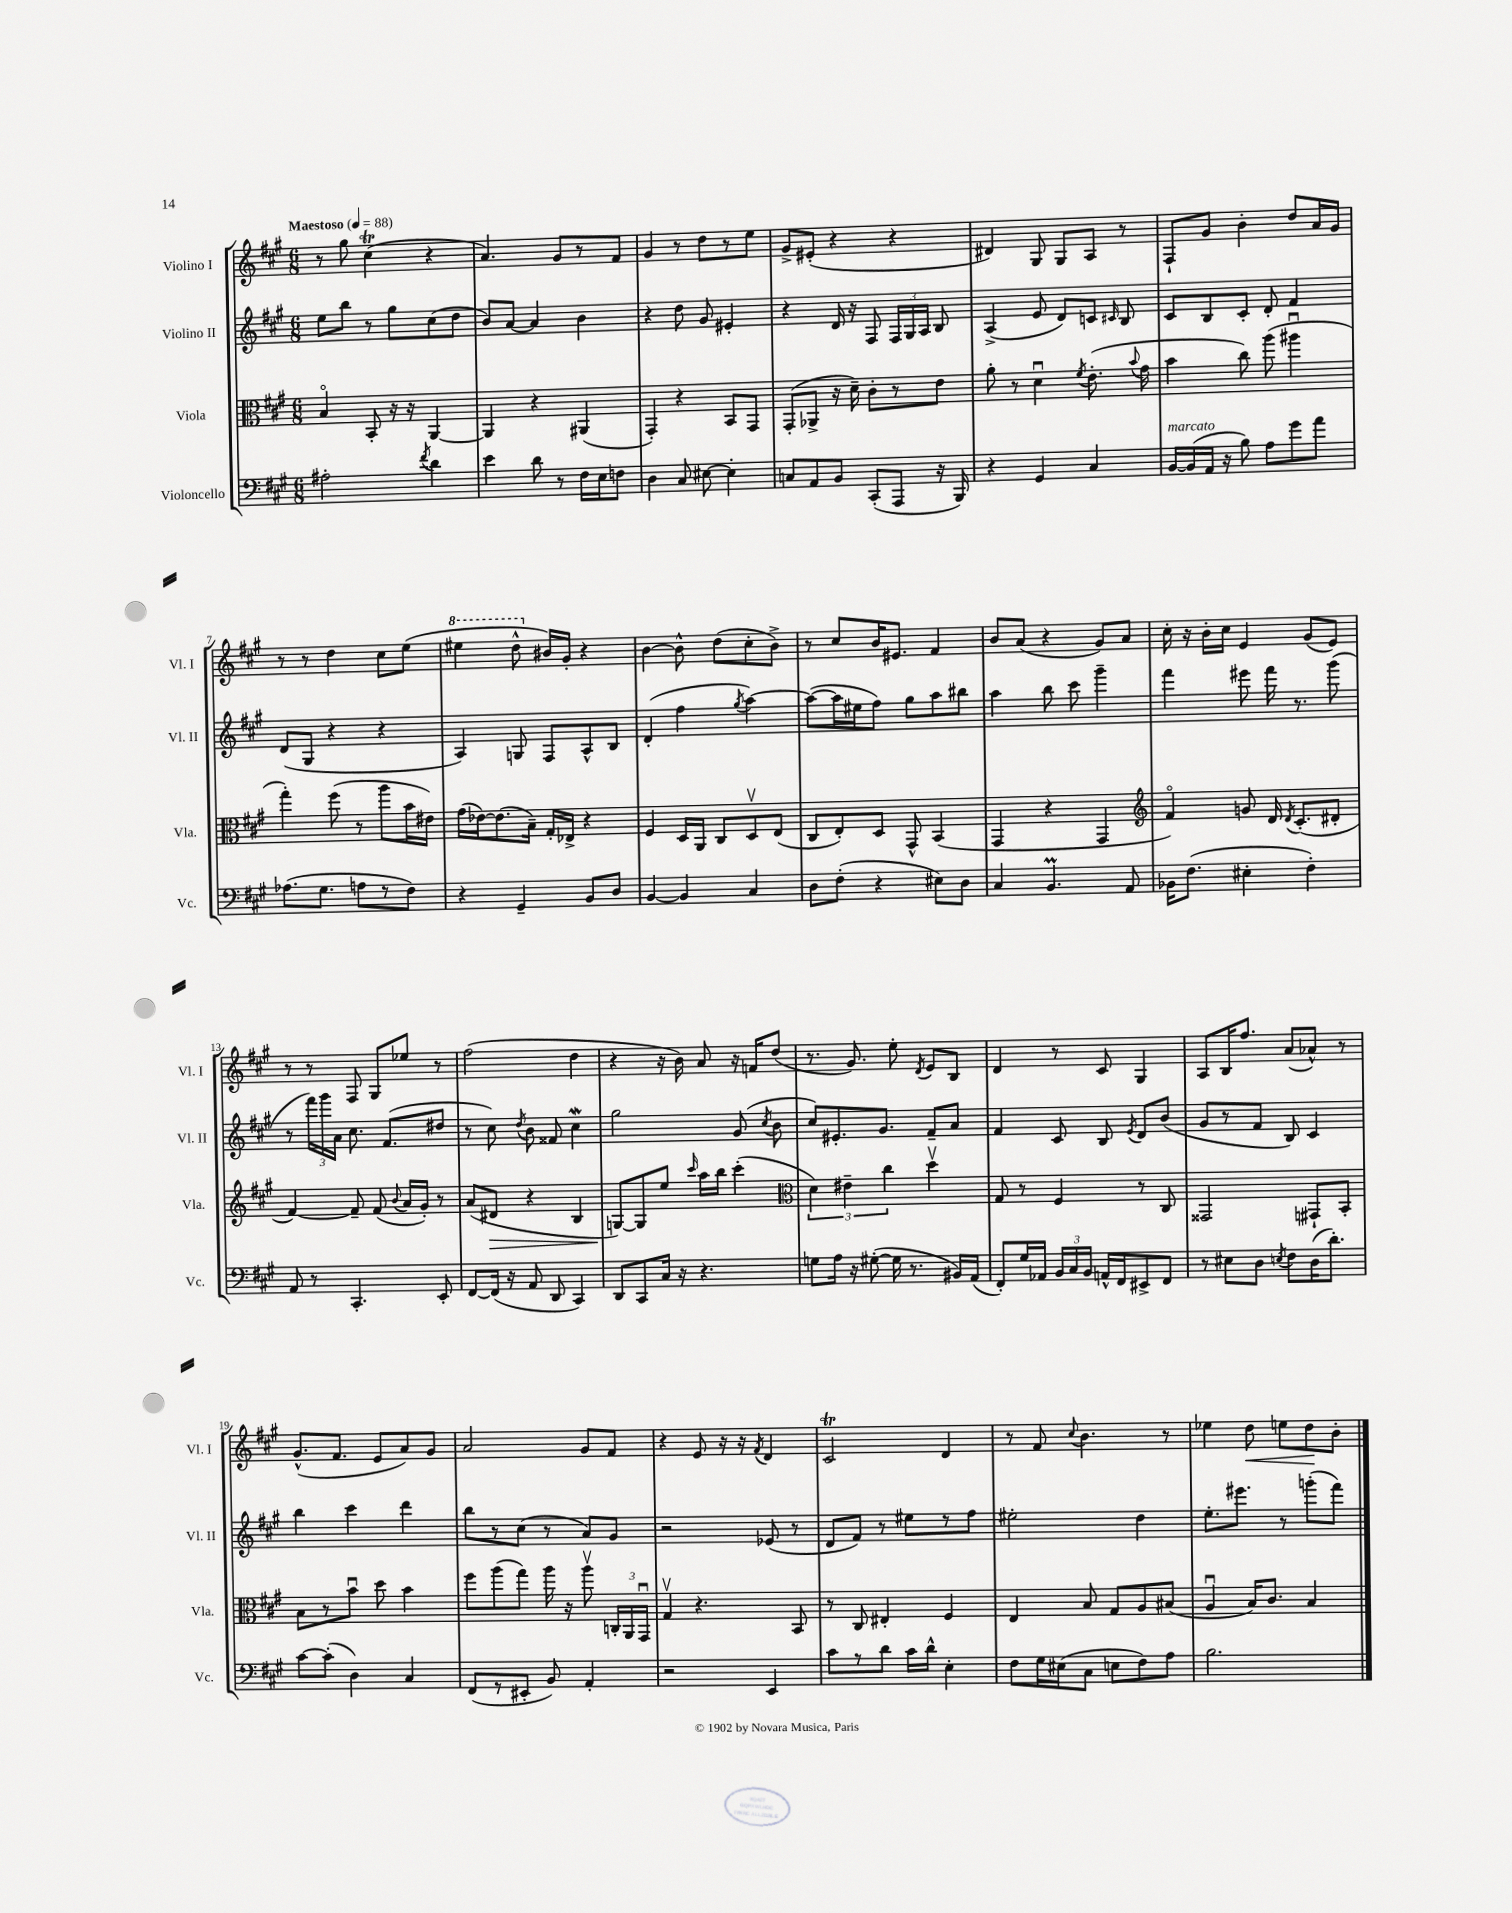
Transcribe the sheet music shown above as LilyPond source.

<<
\new StaffGroup <<
\new Staff = "s0" \with { instrumentName = "Violino I" shortInstrumentName = "Vl. I" } {
    \clef treble \key a \major \numericTimeSignature \time 6/8 \tempo "Maestoso" 4 = 88
    \autoBeamOff r8 gis''8 cis''4\trill( r4 |
    a'4.) gis'8[ r8 fis'8] |
    gis'4 r8 d''8[ r8 e''8] |
    gis'8[-> eis'8]-.( r4 r4 |
    dis'4) gis8 gis8[ a8] r8 |
    fis8[-! gis'8] b'4-. d''8[ a'16 gis'16] |
    r8 r8 d''4 cis''8[ e''8]( |
    \ottava #1 eis'''4 d'''8-^ \ottava #0 bis'16[) gis'16]-. r4 |
    b'4~ b'8-^ d''8[( cis''8-. b'8]->) |
    r8 cis''8[ b'16 eis'8.] fis'4 |
    b'8[ a'8]( r4 gis'8[) a'8] |
    cis''16-. r16 b'16[-. cis''16] e'4 gis'8[( e'8]) |
    r8 r8 fis8 gis8[ ees''8] r8 |
    fis''2( d''4 |
    r4 r16 b'16) a'8 r16 f'16[ d''8]( |
    r8. gis'8.) e''8-. \acciaccatura { d'8 } e'8[ b8] |
    d'4 r8 cis'8 gis4 |
    a8[ b16 fis''8.] a'8[( aes'8]-^) r8 |
    gis'8.[-^( fis'8.] e'8[ a'8) gis'8] |
    a'2 gis'8[ fis'8] |
    r4 e'8 r16 r16 \acciaccatura { fis'8 } d'4 |
    cis'2\trill d'4 |
    r8 fis'8 \appoggiatura { cis''8 } b'4. r8 |
    ees''4 d''8\< e''8[ d''8\! b'8]-. \bar "|." |
}
\new Staff = "s1" \with { instrumentName = "Violino II" shortInstrumentName = "Vl. II" } {
    \clef treble \key a \major \numericTimeSignature \time 6/8
    \autoBeamOff e''8[ b''8] r8 gis''8[ cis''8( d''8] |
    b'8[) a'8]~ a'4 b'4 |
    r4 d''8 gis'8 eis'4-. |
    r4 d'16 r16 fis8 \tuplet 3/2 { fis16[ gis16 a16] } b8 |
    a4->( e'8 d'8[) c'8] \grace { cis'16 } b8 |
    cis'8[ b8 cis'8]-. d'8-. fis'4 |
    d'8[( gis8] r4 r4 |
    a4) g8 fis8[ a8-^ b8] |
    d'4-.( fis''4 \acciaccatura { gis''8 } a''4~) |
    a''8[~( a''16 eis''16 fis''8]) gis''8[ a''8 bis''8] |
    a''4 b''8 cis'''8 gis'''4-- |
    fis'''4 eis'''8 fis'''16 r8. gis'''8( |
    r8 \tuplet 3/2 { fis'''16[) gis'''16 a'16] } cis''8. fis'8.[( dis''8] |
    r8 cis''8) \acciaccatura { d''8 } b'8 fisis'8 cis''4\mordent |
    gis''2 gis'8( \acciaccatura { cis''8 } b'8 |
    cis''8[) eis'8.-. gis'8.] fis'8[-- a'8] |
    fis'4 cis'8 b8 \acciaccatura { e'8 } d'8[ b'8]( |
    gis'8[ r8 fis'8] b8) cis'4 |
    b''4 cis'''4 d'''4 |
    b''8[ r8 cis''8]( r8 a'8[) gis'8] |
    r2 ees'8( r8 |
    d'8[ fis'8]) r8 eis''8[ r8 fis''8] |
    eis''2-. d''4 |
    e''8.[-. eis'''8.] r8 g'''8[-.( fis'''8]) \bar "|." |
}
\new Staff = "s2" \with { instrumentName = "Viola" shortInstrumentName = "Vla." } {
    \clef alto \key a \major \numericTimeSignature \time 6/8
    \autoBeamOff b4\flageolet b,8-. r16 r16 a,4~ |
    a,4 r4 ais,4( |
    gis,4-.) r4 b,8[ gis,8] |
    gis,8[-.( aes,8]-> r16 d'16--) cis'8[-. r8 e'8] |
    a'8-. r8 d'4\downbow \acciaccatura { fis'8 } e'8.-.( \appoggiatura { b'8 } gis'16 |
    b'4 cis''8) a''8( ais''4\downbow |
    gis''4-.) fis''8( r8 a''8[ b'16 eis'16]) |
    gis'16[( ees'16~) ees'8.( b16]--) gis16[-. ees16]-> r4 |
    fis4 d16[ a,16] cis8[ d8\upbow e8]( |
    cis8[ e8-.) d8] gis,8-^ b,4( |
    gis,4 r4 gis,4 |
    \clef treble fis'4\flageolet) g'8 d'16 \acciaccatura { d'8 } cis'8.[-.( dis'8]-. |
    fis'4~) fis'8-- fis'8( \appoggiatura { b'8 } a'16[ gis'16]-.) r8 |
    a'8[( dis'8]\> r4 b4 |
    g8[~\!) g8 e''8] \grace { cis'''16 } a''16[ b''16] cis'''4-.( |
    \clef alto \tuplet 3/2 { d'4) eis'4-- cis''4 } d''4\upbow |
    gis8 r8 fis4 r8 cis8 |
    gisis,2 gis,8[-! b,8]-. |
    b8[ r8 b'8]\downbow d''8 b'4 |
    fis''8[ a''8( gis''8]) a''16 r16 a''8\upbow \tuplet 3/2 { c16[-. a,16 gis,16]\downbow } |
    gis4\upbow r4. b,8 |
    r8 cis8 eis4-. fis4 |
    e4 b8 gis8[ a8 bis8]( |
    a4\downbow b16[) cis'8.] b4 \bar "|." |
}
\new Staff = "s3" \with { instrumentName = "Violoncello" shortInstrumentName = "Vc." } {
    \clef bass \key a \major \numericTimeSignature \time 6/8
    \autoBeamOff ais2-. \acciaccatura { fis'8 } d'4 |
    e'4 d'8 r8 fis16[ e16 f8] |
    d4 cis8 eis8~ eis4-. |
    c8[ a,8 b,8] cis,8[-.( a,,8] r16 b,,16) |
    r4 gis,4 cis4 |
    b,16[~^\markup { \italic "marcato" } b,16( a,16] r16 b8) a8[ gis'8 a'8] |
    aes8.[( gis8.] a8[ r8 fis8]) |
    r4 gis,4-- b,8[ d8] |
    b,4~ b,4 cis4 |
    d8[ fis8]-.( r4 eis8[) d8] |
    cis4 b,4.\prall a,8 |
    bes,16[ fis8.]( eis4-. fis4-.) |
    a,8 r8 cis,4.-. e,8-. |
    fis,8[~ fis,16]( r16 a,8 d,8 cis,4) |
    d,8[ cis,8 cis16] r16 r4. |
    g8[ a16] r16 gis8~-.( gis16 r8. bis,16[) a,16]( |
    fis,8[-.) gis16 aes,16] \tuplet 3/2 { b,16[ cis16 b,16] } a,16[-^ fis,16 eis,8-> fis,8] |
    r8 eis8[ d8] \acciaccatura { e8 } fis8[ d16( d'8.]-.) |
    cis'8[~ cis'8]-.( d4) cis4 |
    fis,8[( r8 eis,8]-. b,8) a,4-. |
    r2 e,4 |
    cis'8[ r8 d'8] cis'16[ d'16]-^ e4-. |
    fis8[ gis16 eis16( cis8] e8[ fis8) a8] |
    b2. \bar "|." |
}
>>
>>
